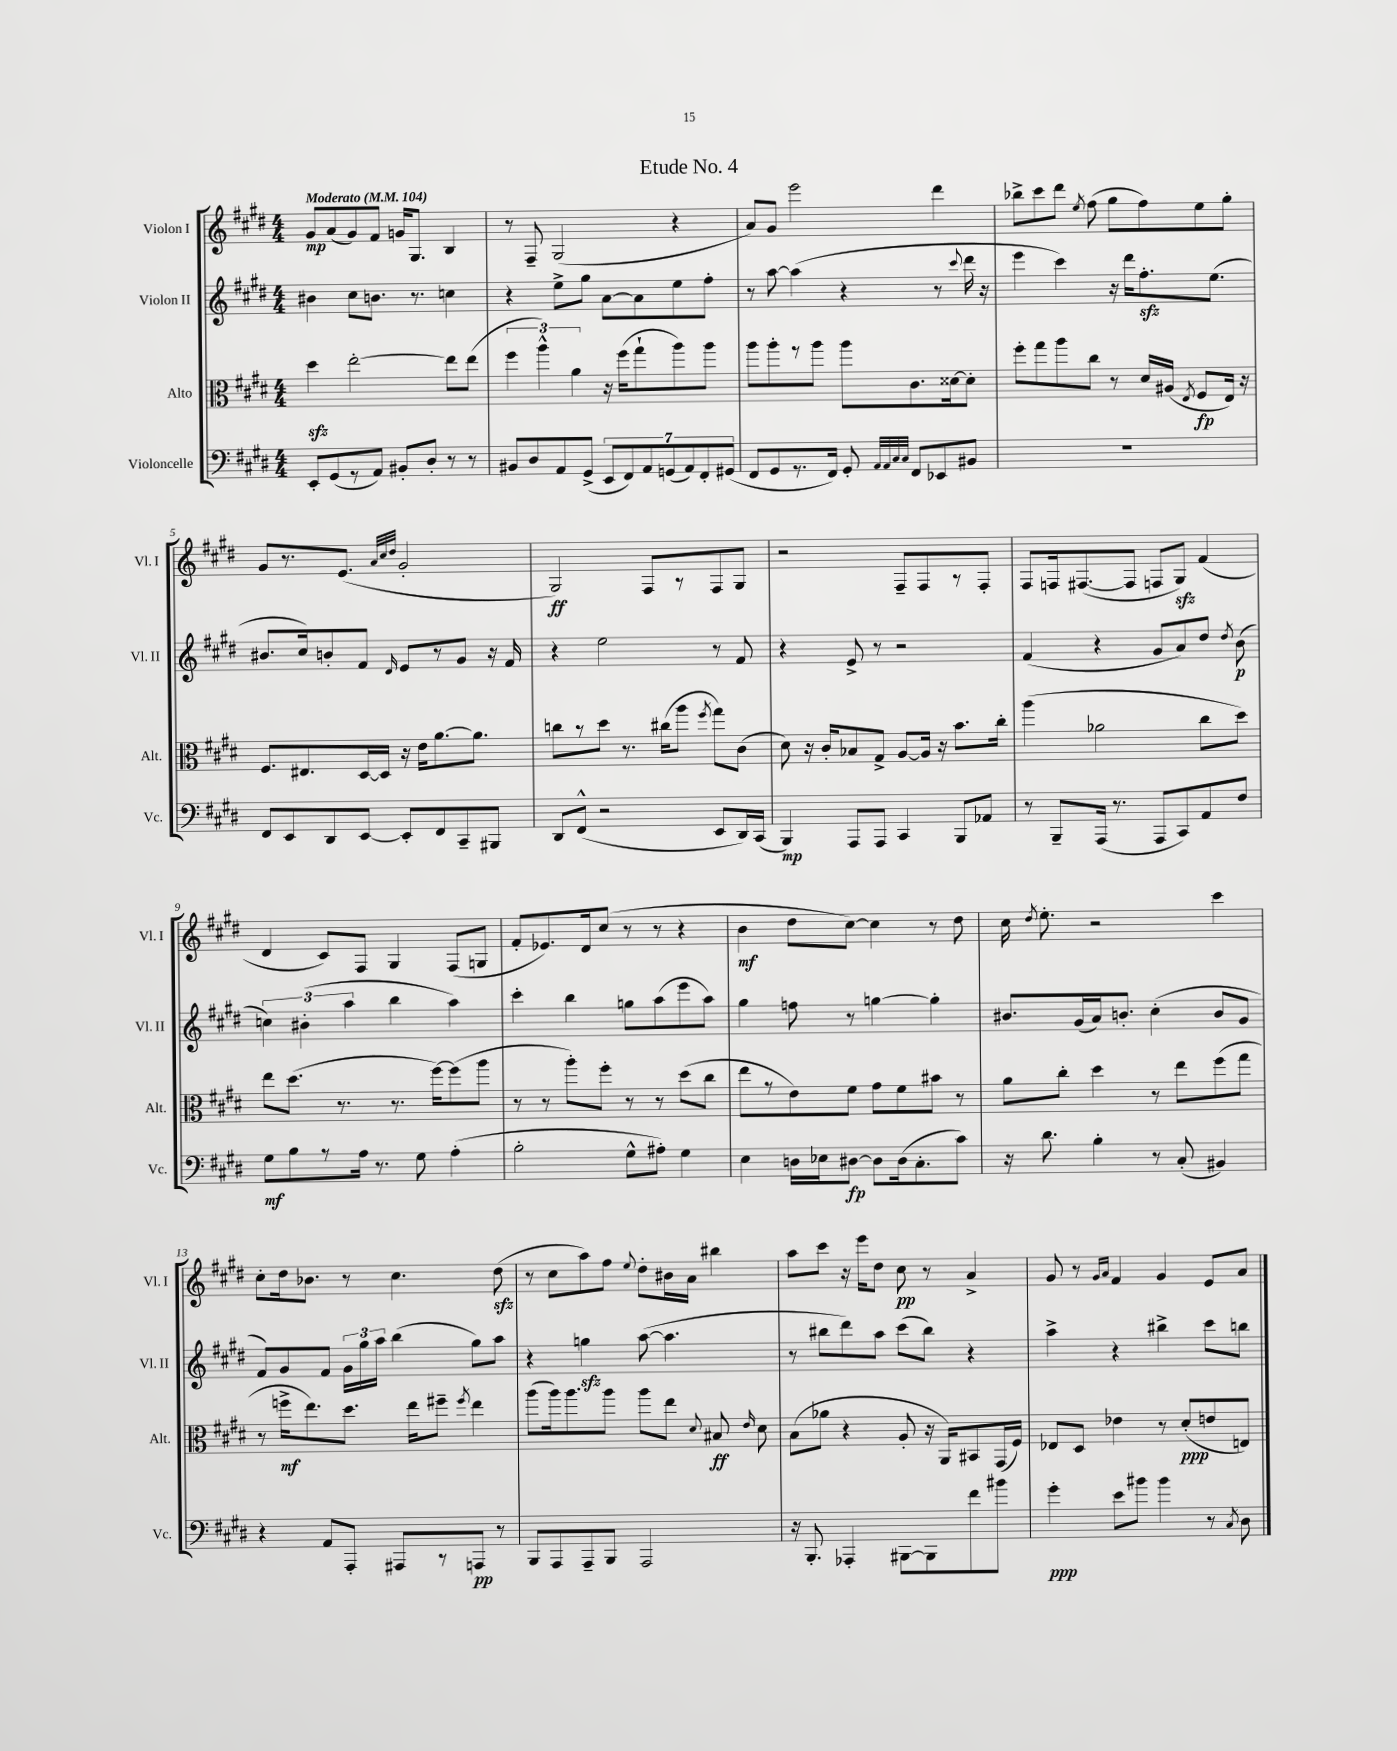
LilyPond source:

\header { title = "Etude No. 4" }
<<
\new StaffGroup <<
\new Staff = "s0" \with { instrumentName = "Violon I" shortInstrumentName = "Vl. I" } {
    \clef treble \key e \major \numericTimeSignature \time 4/4 \tempo "Moderato" 4 = 104
    \autoBeamOff gis'8[\mp a'8( gis'8) fis'8] g'16[ gis8.] b4 |
    r8 fis8-- gis2( r4 |
    a'8[) gis'8] e'''2 dis'''4 |
    bes''8[-> cis'''8 dis'''8] \acciaccatura { e''8 } fis''8( gis''8[ fis''8) e''8 gis''8]-. |
    gis'8[ r8. e'8.]( \grace { a'32[ cis''32 dis''32] } gis'2-. |
    gis2\ff) fis8[ r8 fis8 gis8] |
    r2 fis8[-- fis8 r8 fis8]-. |
    fis8[ f16 fis8.~( fis8] f8[ gis8]\sfz) fis'4( |
    dis'4 cis'8[) fis8] gis4 fis8[( g8] |
    fis'8[-. ees'8.) dis'16 cis''8]( r8 r8 r4 |
    b'4\mf dis''8[ cis''8]~) cis''4 r8 dis''8 |
    cis''16 \acciaccatura { dis''8 } e''8.-. r2 cis'''4 |
    cis''8[-. dis''16 bes'8.] r8 cis''4. dis''8\sfz( |
    r8 cis''8[ a''8) fis''8] \appoggiatura { e''8 } dis''8[-. bis'16 a'16] bis''4 |
    a''8[ cis'''8] r16 e'''16[ dis''8] cis''8\pp r8 a'4-> |
    gis'8 r8 \grace { gis'16[ a'16] } fis'4 gis'4 e'8[ a'8] \bar "|." |
}
\new Staff = "s1" \with { instrumentName = "Violon II" shortInstrumentName = "Vl. II" } {
    \clef treble \key e \major \numericTimeSignature \time 4/4
    \autoBeamOff bis'4 cis''8[ b'8.] r8. c''4 |
    r4 e''8[-> gis''8] a'8[~ a'8 e''8 fis''8]-. |
    r8 a''8~ a''4( r4 r8 \appoggiatura { cis'''8 } dis'''16 r16 |
    e'''4 cis'''4) r16 dis'''16[ fis''8.-.\sfz e''8.]( |
    bis'8.[ cis''16) b'8-. fis'8] \grace { dis'16 } e'8[ r8 gis'8] r16 fis'16 |
    r4 e''2 r8 fis'8 |
    r4 e'8-> r8 r2 |
    fis'4( r4 gis'8[ a'8) dis''8] \acciaccatura { dis''8 } b'8\p( |
    \tuplet 3/2 { c''4) bis'4-.( a''4 } b''4 a''4) |
    cis'''4-. b''4 g''8[ a''8( e'''8 a''8]) |
    gis''4 f''8 r8 g''4~ g''4-. |
    bis'8.[ gis'16( a'16) b'8.]-. cis''4-.( b'8[ gis'8] |
    fis'8[) gis'8 fis'8] \tuplet 3/2 { gis'16[ gis''16 a''16] } b''4( gis''8[) a''8] |
    r4 g''4\sfz a''8~( a''4. |
    r8 bis''8[ dis'''8) a''8] cis'''8[( bis''8]) r4 |
    a''4-> r4 bis''4-> cis'''8[ b''8] \bar "|." |
}
\new Staff = "s2" \with { instrumentName = "Alto" shortInstrumentName = "Alt." } {
    \clef alto \key e \major \numericTimeSignature \time 4/4
    \autoBeamOff dis''4\sfz e''2~-. e''8[ e''8]( |
    \tuplet 3/2 { fis''4 a''4-^) a'4 } r16 fis''16[( gis''8-! a''8) a''8] |
    a''8[ a''8-. r8 a''8] a''8[ cis'8. disis'16~ disis'8]-. |
    fis''8[-. gis''8 a''8 cis''8] r8 dis'16[ ais16]( \acciaccatura { e8 } fis8[\fp e16]) r16 |
    fis8.[ eis8. dis16~ dis16] r16 e'16[ a'8.~ a'8.] |
    c''8[ r8 dis''8] r8. cis''16[( a''8] \acciaccatura { fis''8 } gis''8[) cis'8]( |
    dis'8) r16 cis'16[-. bes8 gis8]-> a8[~ a16] r16 b'8.[ cis''16]-. |
    a''4( aes'2 cis''8[ dis''8]) |
    e''8[ dis''8.]( r8. r8. fis''16[~) fis''8( a''8] |
    r8 r8 a''8[-.) fis''8]-. r8 r8 dis''8[( cis''8] |
    e''8[ r8 e'8) fis'8] gis'8[ fis'8 bis'8] r8 |
    a'8[ cis''8]-. dis''4 r8 e''8[ fis''8( gis''8] |
    r8 f''16[->\mf e''8.) dis''8.] e''16[ fis''8]-- \acciaccatura { fis''8 } e''4 |
    a''8[( a''16) a''8. a''8] a''8[ e''8] \appoggiatura { dis'8 } bis8\ff \grace { e'16 } dis'8 |
    b8[( aes'8] r4 a8-. r16 a,16[) bis,8 gis,16( fis16]) |
    ees8[ dis8] ees'4 r8 dis'8[-.\ppp( e'8 e8]) \bar "|." |
}
\new Staff = "s3" \with { instrumentName = "Violoncelle" shortInstrumentName = "Vc." } {
    \clef bass \key e \major \numericTimeSignature \time 4/4
    \autoBeamOff e,8[-. gis,8( r8 a,8]) bis,8[-. dis8]-. r8 r8 |
    bis,8[ dis8 a,8 gis,8]->( \tuplet 7/4 { e,8[ fis,8) a,8 g,8( a,8) fis,8-. gis,8]( } |
    fis,8[ gis,8 r8. fis,16]) gis,8-. \grace { a,32[ a,32 cis32 cis32] } fis,8[ ees,8 bis,8] |
    R1 |
    fis,8[ e,8 dis,8 e,8]~ e,8[-. fis,8 cis,8-- bis,,8] |
    dis,8[ fis,8]-^( r2 e,8[ dis,16) cis,16]( |
    b,,4\mp) a,,8[ a,,8] cis,4 b,,8[ aes,8] |
    r8 b,,8[-- a,,16]( r8. a,,8[ cis,8) a,8 fis8] |
    gis8[\mf b8 r8 a16] r8. gis8 a4-.( |
    b2-. gis8[-^ ais8]-.) gis4 |
    e4 d16[ ees16 dis8]~\fp dis8[ dis16( cis8.-. cis'8]) |
    r16 dis'8. b4-. r8 cis8-.( bis,4) |
    r4 a,8[ a,,8]-. ais,,8[ r8 a,,8]\pp r8 |
    b,,8[ a,,8 a,,8-- b,,8] a,,2 |
    r16 b,,8.-. aes,,4-. bis,,8[~ bis,,8 fis'8 bis'8] |
    gis'4-.\ppp e'8[ bis'8] bis'4 r8 \acciaccatura { cis8 } dis8 \bar "|." |
}
>>
>>
